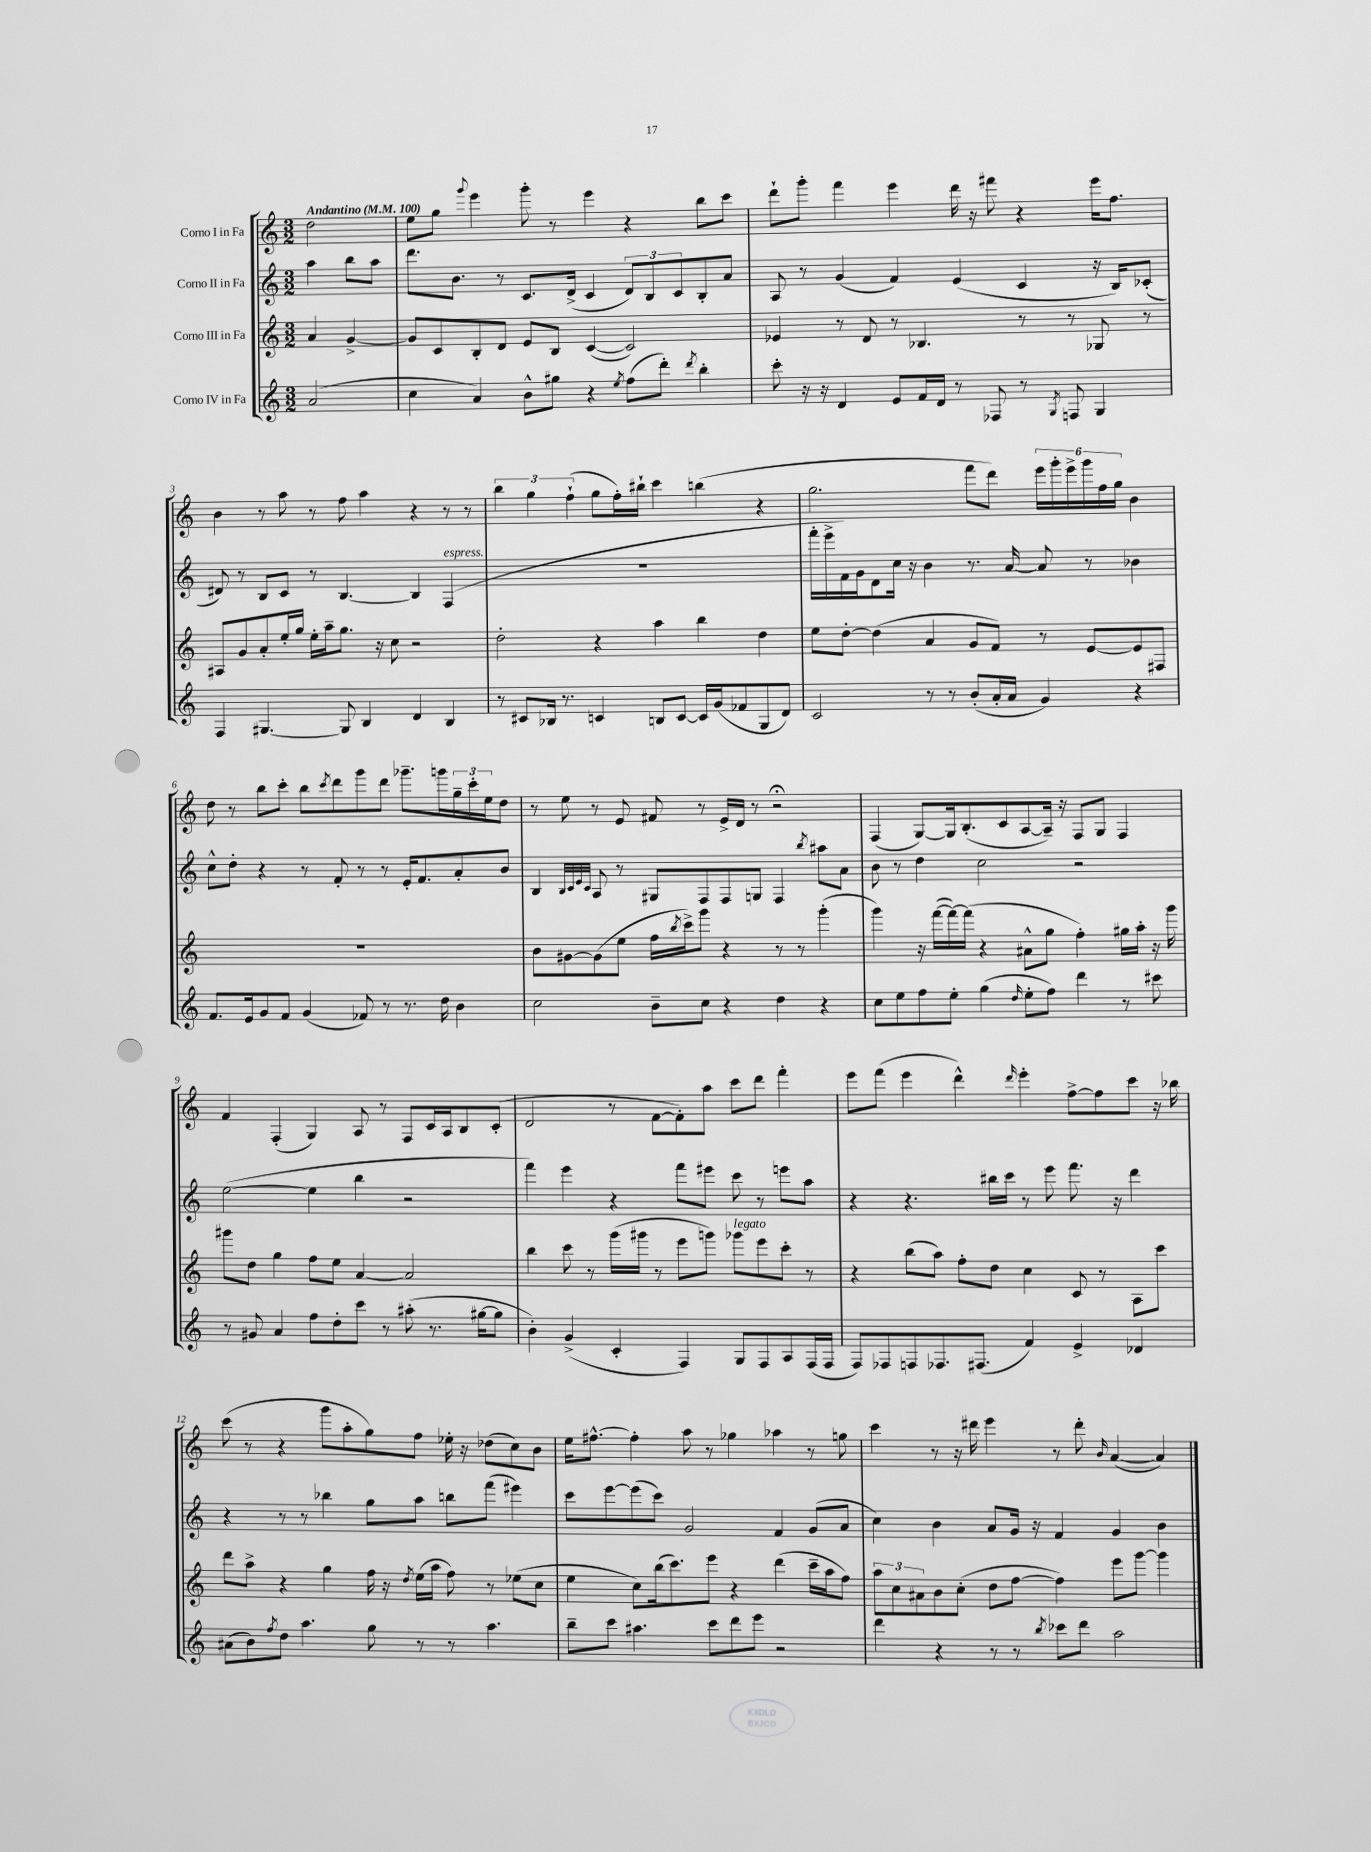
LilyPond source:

<<
\new StaffGroup <<
\new Staff = "s0" \with { instrumentName = "Corno I in Fa" } {
    \clef treble \key c \major \numericTimeSignature \time 3/2 \partial 2 \tempo "Andantino" 4 = 100
    d''2 |
    e''8 g''8 \appoggiatura { g'''8 } e'''4 g'''8-. r8 e'''4 r4 b''8 c'''8 |
    d'''8-! g'''8-. f'''4 e'''4 d'''16 r16 fis'''8 r4 e'''16 f''8. |
    b'4 r8 a''8 r8 f''8 a''4 r4 r8 r8 |
    \tuplet 3/2 { b''4 g''4 f''4-!( } g''8 f''16-.) bis''16-! c'''4 b''4( r4 |
    g''2. f'''8 d'''8) \tuplet 6/4 { e'''16 g'''16-. e'''16-> g'''16 f''16 g''16 } b'4 |
    d''8 r8 b''8 c'''8-. b''8 \acciaccatura { c'''8 } d'''8 g'''8 d'''8 ges'''8.-- g'''16 \tuplet 3/2 { g''16-- c'''16-. e''16 } d''8 |
    r8 e''8 r8 e'8 fis'8 r8 e'16-> d'16 r8 r2\fermata |
    f4( g8~) g16 b8.-.( c'8 a8~ a16--) r16 f8 g8 f4 |
    f'4 f4-.( g4) a8 r8 f8 c'16 a16 b8 c'8-.( |
    d'2 r8 f'8~ f'8-.) a''8 c'''8 d'''8 f'''4-. |
    e'''8 f'''8( e'''4 d'''4-^) \grace { d'''16 } e'''4-. f''8~-> f''8 c'''8 r16 bes''16 |
    c'''8( r8 r4 g'''8 a''8-. g''8) f''8 ees''16-. r16 des''8( c''8) b'8 |
    e''16 fis''8.~-^ fis''4-. a''8 r8 ges''4 aes''4 r8 g''8 |
    c'''4 r8 r16 dis'''16 e'''4 r8 dis'''8-. \grace { b'16 } a'4~( a'4) \bar "|." |
}
\new Staff = "s1" \with { instrumentName = "Corno II in Fa" } {
    \clef treble \key c \major \numericTimeSignature \time 3/2 \partial 2
    a''4 b''8 a''8 |
    d'''8. b'8. r8 c'8. d'16->( c'4 \tuplet 3/2 { d'8) b8 c'8 } b8-. a'8 |
    a8 r8 g'4( f'4) e'4( c'4 r16 b16) ces'8-.( |
    dis'8) r8 b8 c'8 r8 b4.~ b4 f4^\markup { \italic "espress." }( |
    R1. |
    f'''16-. e'''16-> f'16) g'16 d'8 c''16 r16 b'4 r8. a'16~ a'8 r8 bes'4 |
    c''8-^ d''8-. r4 r8 f'8-. r8 r8 e'16-. f'8. a'8-. b'8 |
    b4 \grace { b32 c'32 e'32 c'32 } a8 r8 gis8 f8 f8 g8 f4 \acciaccatura { b''8 } ais''8 a'8 |
    b'8 r8 d''4 c''2 r2 |
    e''2~( e''4 b''4 r2 |
    f'''4) e'''4 r4 f'''8 eis'''8 c'''8 r8 e'''8 a''8 |
    r4 r4. bis''16 c'''16 r8 e'''8 f'''8. r16 d'''4 |
    r4 r8 r8 bes''4 g''8 a''8 b''8 f'''8( eis'''4) |
    c'''8 e'''8~ e'''8( c'''8) g'2 f'4 g'8( a'8 |
    c''4) b'4 a'8 g'16 r16 f'4 g'4 b'4 \bar "|." |
}
\new Staff = "s2" \with { instrumentName = "Corno III in Fa" } {
    \clef treble \key c \major \numericTimeSignature \time 3/2 \partial 2
    a'4 g'4~-> |
    g'8 c'8 b8-. d'8 e'8 b8 c'4~( c'2) |
    ees'4 r8 d'8 r8 bes4. r8 r8 ges8 r8 |
    ais8 g'8 a'8-. e''16-. g''16 e''16-. a''16-- g''8. r16 c''8 r2 |
    d''2-. r4 a''4 b''4 d''4 |
    e''8 d''8~-. d''4( a'4 g'8 f'8) r8 e'8~ e'8 fis8 |
    R1. |
    b'8 gis'8~ gis'8( e''8 f''16 \acciaccatura { b''8 } c'''16->) g'''8 r4 r8 r8 g'''4-.( |
    g'''4) r16 f'''16~( f'''16~) f'''16( r4 ais'8-^ g''8 f''4-.) gis''16 a''16-. r16 g'''16 |
    gis'''8 d''8 g''4 f''8 e''8 a'4~ a'2 |
    b''4 c'''8 r8 g'''16( gis'''16 r8 e'''8 g'''8) ges'''8^\markup { \italic "legato" } e'''8 c'''8-. r8 |
    r4 b''8( a''8) f''8-. d''8 c''4 c'8 r8 a8 c'''8 |
    d'''8 a''8-> r4 g''4 f''16 r16 \acciaccatura { d''8 } e''16( a''16 f''8) r8 ees''8( c''8 |
    e''4 c''8) b''16( c'''8.) e'''8 r4 d'''4( c'''16-- a''16 f''8) |
    \tuplet 3/2 { a''8 c''8 ais'8 } b'8 c''8-.( d''8 f''8~ f''4) e'''8 g'''8~ g'''4 \bar "|." |
}
\new Staff = "s3" \with { instrumentName = "Corno IV in Fa" } {
    \clef treble \key c \major \numericTimeSignature \time 3/2 \partial 2
    a'2( |
    c''4 a'4) b'8-^ gis''8 r4 \acciaccatura { e''8 } f''8( d'''8-.) \acciaccatura { d'''8 } b''4-. |
    c'''8-. r16 r16 d'4 e'8 f'16 d'16 r8 fes8 r8 \acciaccatura { g8 } f8 g4 |
    f4 gis4.~ gis8 b4 d'4 b4 |
    r8 cis'8 bes16 r8. c'4 b8 c'8~ c'16 g'16( fes'8 g8 d'8) |
    c'2 r8 r8 b'8-.( a'16-. a'16 g'4) r4 |
    f'8. e'16 g'8 f'8 g'4( fes'8) r8 r8. d''16 b'4 |
    c''2 b'8-- c''8 r4 d''4 r4 |
    c''8 e''8 f''8 e''8-. g''4( \grace { d''16 } e''8-. f''8) d'''4 r8 cis'''8 |
    r8 gis'8 a'4 f''8 d''8-. c'''8 r8 ais''8-.( r8. gis''16~ gis''8 |
    b'4-.) g'4->( c'4-. f4) g8 f8 a8 f16( f16 |
    f8) fes8 f8 fes8. fis8.( f'4) e'4-> des'4 |
    ais'8( b'8) \acciaccatura { f''8 } d''8 a''4. g''8 r8 r8 a''4. |
    b''8-- c'''8 ais''4. c'''8 d'''8 e'''8 r2 |
    d'''4 r4 r8 r8 \acciaccatura { b''8 } ces'''8 d'''8 a''2 \bar "|." |
}
>>
>>
